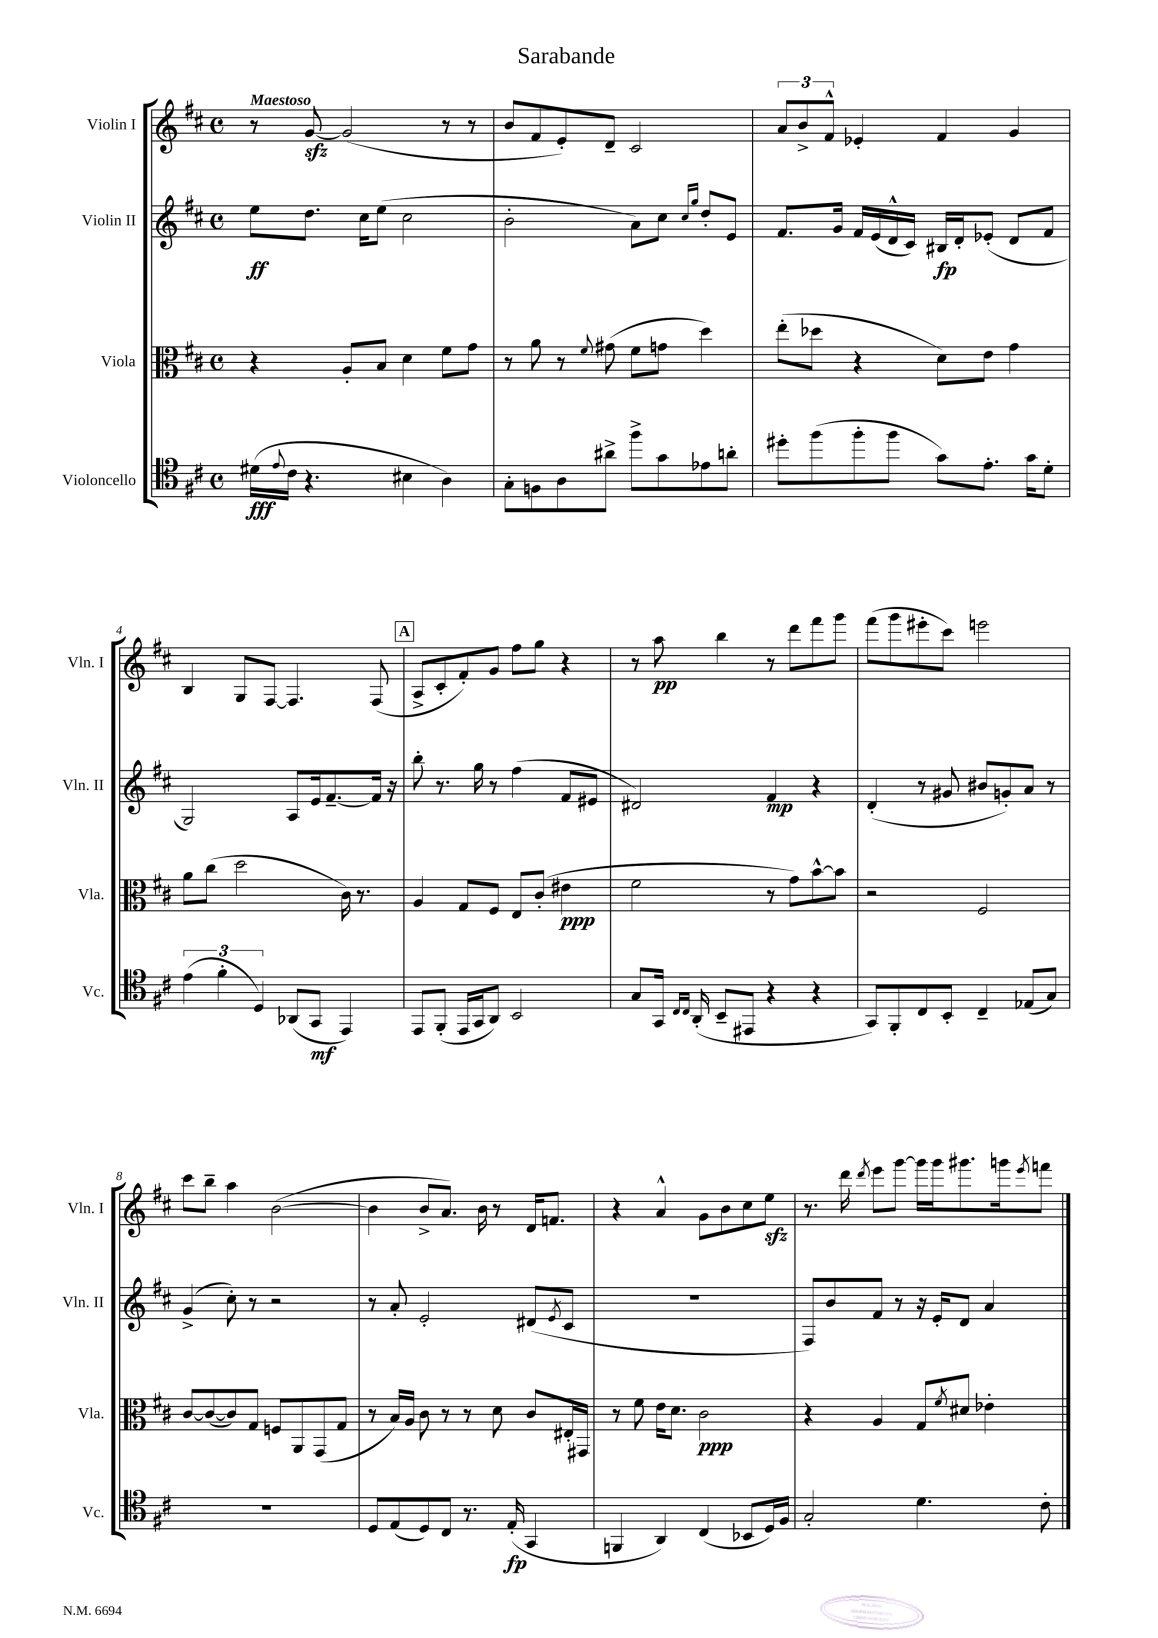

**kern	**dynam	**kern	**dynam	**kern	**dynam	**kern	**dynam
*part4	*part4	*part3	*part3	*part2	*part2	*part1	*part1
*staff4	*staff4	*staff3	*staff3	*staff2	*staff2	*staff1	*staff1
*I"Violoncello	*	*I"Viola	*	*I"Violin II	*	*I"Violin I	*
*I'Vc.	*	*I'Vla.	*	*I'Vln. II	*	*I'Vln. I	*
*clefC4	*	*clefC3	*	*clefG2	*	*clefG2	*
*k[f#c#]	*	*k[f#c#]	*	*k[f#c#]	*	*k[f#c#]	*
*M4/4	*	*M4/4	*	*M4/4	*	*M4/4	*
*met(c)	*	*met(c)	*	*met(c)	*	*met(c)	*
=1	=1	=1	=1	=1	=1	=1	=1
!	!	!	!	!	!	!LO:TX:a:B:t=Maestoso	!
(16d#X\LL	fff	4r	.	8ee\L	ff	8r	.
8qqe/	.	.	.	.	.	.	.
16c#\JJ	.	.	.	.	.	.	.
4.r	.	.	.	8.dd\J	.	[8gzz/	.
.	.	8A'/L	.	.	.	(2g/]	.
.	.	.	.	16cc#\KL	.	.	.
.	.	8B/J	.	(8ee\J	.	.	.
4B#X\	.	4d\	.	2cc#\	.	.	.
4A\)	.	8f#\L	.	.	.	8r	.
.	.	8g\J	.	.	.	8r	.
=2	=2	=2	=2	=2	=2	=2	=2
8G'\L	.	8r	.	2b'\	.	8b/L	.
8Fn\	.	8a\	.	.	.	8f#/	.
8A\	.	8r	.	.	.	8e'/)	.
.	.	8qqf#/	.	.	.	.	.
8a#X^\J	.	(8g#X\	.	.	.	8d~/J	.
8ff#^\L	.	8f#\L	.	8a\L)	.	2c#/	.
8g\	.	8gn\J	.	8cc#\J	.	.	.
.	.	.	.	16qqcc#/LL	.	.	.
.	.	.	.	16qqgg/JJ	.	.	.
8e-X\	.	4dd\)	.	8dd'/L	.	.	.
8an'\J	.	.	.	8e/J	.	.	.
=3	=3	=3	=3	=3	=3	=3	=3
8dd#X'\L	.	(8ee'\L	.	8.f#/L	.	12a/L	.
.	.	.	.	.	.	12b^/	.
(8ff#\	.	8dd-X\J	.	.	.	.	.
.	.	.	.	.	.	12f#^^/J	.
.	.	.	.	16g/Jk	.	.	.
8ff#'\	.	4r	.	16f#/LL	.	4e-X'/	.
.	.	.	.	(16e/	.	.	.
8ff#\J	.	.	.	16d^^/	.	.	.
.	.	.	.	16c#/JJ)	.	.	.
8g\L)	.	8d\L)	.	16B#X/LL	fp	4f#/	.
.	.	.	.	16d'/J	.	.	.
8.e'\J	.	8e\J	.	(8e-X'/J	.	.	.
.	.	4g\	.	8d/L	.	4g/	.
16g\KL	.	.	.	.	.	.	.
8d'\J	.	.	.	8f#/J	.	.	.
!!LO:LB:g=z
=4	=4	=4	=4	=4	=4	=4	=4
(6e\	.	8a\L	.	2G/)	.	4B/	.
.	.	(8cc#\J	.	.	.	.	.
6f#'\	.	.	.	.	.	.	.
.	.	2dd\	.	.	.	8G/L	.
6D/)	.	.	.	.	.	.	.
.	.	.	.	.	.	[8F#/J	.
(8AA-X/L	.	.	.	8A/L	.	4.F#/]	.
8GG/J	mf	.	.	16e/k	.	.	.
.	.	.	.	[8.f#~/	.	.	.
4EE/)	.	16c#\)	.	.	.	.	.
.	.	8.r	.	.	.	.	.
.	.	.	.	16f#/Jk]	.	(8F#/	.
.	.	.	.	16r	.	.	.
!!LO:REH:place=s1:t=A
=5	=5	=5	=5	=5	=5	=5	=5
8EE/L	.	4A/	.	8bb'\	.	8A^/L	.
(8FF#'/J	.	.	.	8.r	.	8c#'/	.
16EE/LL	.	8G/L	.	.	.	8f#'/)	.
16GG/J	.	.	.	16gg\	.	.	.
8AA/J)	.	8F#/J	.	8r	.	8g/J	.
2BB/	.	8E/L	.	(4ff#\	.	8ff#\L	.
.	.	(8c#'/J	.	.	.	8gg\J	.
.	.	4e#X\	ppp	8f#/L	.	4r	.
.	.	.	.	8e#X/J	.	.	.
=6	=6	=6	=6	=6	=6	=6	=6
8G/L	.	2f#\	.	2d#X/)	.	8r	.
16GG/Jk	.	.	.	.	.	8aa\	pp
16qqC#/LL	.	.	.	.	.	.	.
16qqC#/JJ	.	.	.	.	.	.	.
(16AA'/	.	.	.	.	.	.	.
8BB~/L	.	.	.	.	.	4bb\	.
8EE#X/J	.	.	.	.	.	.	.
4r	.	8r	.	4f#/	mp	8r	.
.	.	8g\L)	.	.	.	8ddd\L	.
4r	.	[8b^^\	.	4r	.	8fff#\	.
.	.	8b\J]	.	.	.	8ggg\J	.
=7	=7	=7	=7	=7	=7	=7	=7
8GG/L)	.	2r	.	(4d'/	.	(8fff#\L	.
8FF#'/	.	.	.	.	.	8ggg\	.
8C#/	.	.	.	8r	.	8eee#X'\	.
8BB'/J	.	.	.	8g#X/	.	8ccc#\J)	.
4C#~/	.	2F#/	.	8b#X/L	.	2eeen\	.
.	.	.	.	8gn'/)	.	.	.
(8E-X/L	.	.	.	8a/J	.	.	.
8G/J)	.	.	.	8r	.	.	.
!!LO:LB:g=z
=8	=8	=8	=8	=8	=8	=8	=8
1r	.	[8c#/L	.	(4g^/	.	8ccc#\L	.
.	.	(8c#/_	.	.	.	8bb~\J	.
.	.	8c#/])	.	8cc#'\)	.	4aa\	.
.	.	8G/J	.	8r	.	.	.
.	.	8Fn/L	.	2r	.	([2b\	.
.	.	8AA/	.	.	.	.	.
.	.	(8GG/	.	.	.	.	.
.	.	8G/J	.	.	.	.	.
=9	=9	=9	=9	=9	=9	=9	=9
8D/L	.	8r	.	8r	.	4b\]	.
(8E/	.	16B/LL)	.	8a'/	.	.	.
.	.	16A/JJ	.	.	.	.	.
8D/)	.	8c#\	.	2e'/	.	8b^/L	.
8C#/J	.	8r	.	.	.	8.a/J)	.
8.r	.	8r	.	.	.	.	.
.	.	.	.	.	.	16b\	.
.	.	8d\	.	.	.	8r	.
(16E'/	fp	.	.	.	.	.	.
4GG/	.	8c#/L	.	(8d#X/L	.	16d/KL	.
.	.	.	.	.	.	8.fn/J	.
.	.	.	.	8qe/	.	.	.
.	.	16E#X'/L	.	8c#/J	.	.	.
.	.	16GG#X/JJ	.	.	.	.	.
=10	=10	=10	=10	=10	=10	=10	=10
4FFn/	.	8r	.	1r	.	4r	.
.	.	8f#\	.	.	.	.	.
4AA/)	.	16e\KL	.	.	.	4a^^/	.
.	.	8.d\J	.	.	.	.	.
(4C#/	.	2c#\	ppp	.	.	8g\L	.
.	.	.	.	.	.	8b\	.
8BB-X/L	.	.	.	.	.	8cc#\	.
16D/L)	.	.	.	.	.	8eezz\J	.
16F#/JJ	.	.	.	.	.	.	.
=11	=11	=11	=11	=11	=11	=11	=11
2G'/	.	4r	.	8F#/L)	.	8.r	.
.	.	.	.	8b/	.	.	.
.	.	.	.	.	.	16ddd\	.
.	.	.	.	.	.	8qddd/	.
.	.	4A/	.	8f#/J	.	8eee\L	.
.	.	.	.	8r	.	[8ggg\J	.
4.d\	.	8G/L	.	16r	.	16ggg\LL]	.
.	.	.	.	16e'/KL	.	16ggg\J	.
.	.	8qf#/	.	.	.	.	.
.	.	8d#X/J	.	8d/J	.	8.ggg#X\	.
.	.	4e-X'\	.	4a/	.	.	.
.	.	.	.	.	.	16gggn\k	.
.	.	.	.	.	.	8qeee/	.
8c#'\	.	.	.	.	.	8fffn\J	.
==	==	==	==	==	==	==	==
*-	*-	*-	*-	*-	*-	*-	*-
